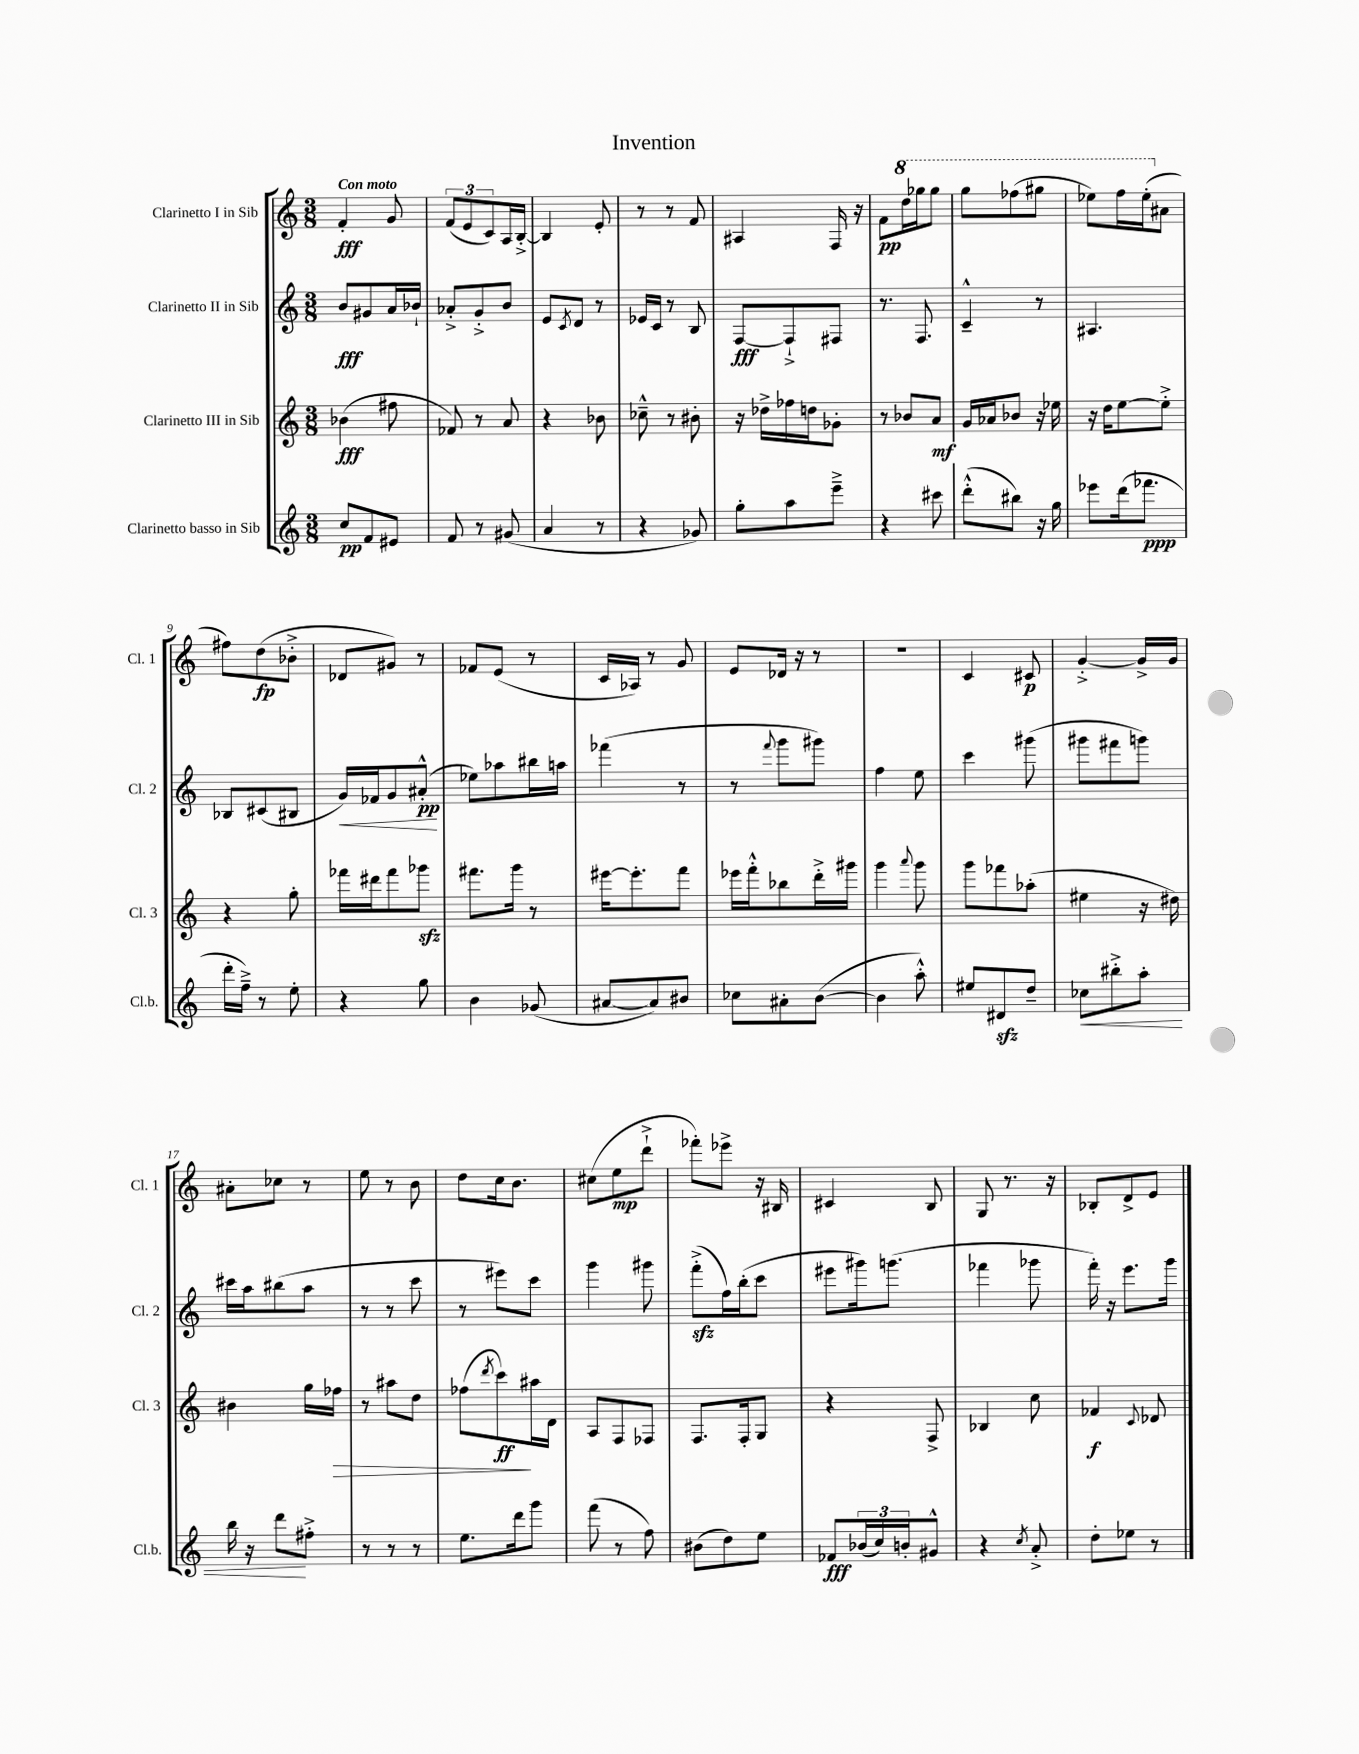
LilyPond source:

\header { title = "Invention" }
<<
\new StaffGroup <<
\new Staff = "s0" \with { instrumentName = "Clarinetto I in Sib" shortInstrumentName = "Cl. 1" } {
    \clef treble \key c \major \numericTimeSignature \time 3/8 \tempo "Con moto"
    f'4-.\fff g'8 |
    \tuplet 3/2 { f'8( e'8 c'8) } a16 b16~-.-> |
    b4 e'8-. |
    r8 r8 f'8 |
    ais4 f16 r16 |
    f'8\pp \ottava #1 d'''16 ges'''16 ges'''8 |
    g'''8 fes'''8( gis'''8 |
    ees'''8) f'''16 ees'''16-.( \ottava #0 ais'8 |
    fis''8) d''8\fp( bes'8-.-> |
    des'8 gis'8) r8 |
    fes'8 e'8( r8 |
    c'16 aes16) r8 g'8 |
    e'8 des'16 r16 r8 |
    R4. |
    c'4 cis'8\p |
    g'4~-.-> g'16-> g'16 |
    ais'8-. ces''8 r8 |
    e''8 r8 b'8 |
    d''8 c''16 b'8. |
    cis''8( e''8\mp d'''8-!-> |
    fes'''8-.) ees'''8-> r16 bis16 |
    cis'4 b8 |
    g8 r8. r16 |
    bes8-. d'8-> e'8 \bar "|." |
}
\new Staff = "s1" \with { instrumentName = "Clarinetto II in Sib" shortInstrumentName = "Cl. 2" } {
    \clef treble \key c \major \numericTimeSignature \time 3/8
    b'8\fff gis'8 a'16 bes'16-! |
    aes'8-.-> g'8-.-> b'8 |
    e'8 \acciaccatura { c'8 } d'8 r8 |
    ees'16 c'16 r8 b8 |
    f8~\fff f8-!-> fis8 |
    r8. f8. |
    c'4---^ r8 |
    ais4. |
    bes8 cis'8( bis8 |
    g'16\<) fes'16 g'8 ais'8-.-^\pp\!( |
    ees''8) aes''8 bis''16 a''16 |
    fes'''4( r8 |
    r8 \appoggiatura { f'''8 } g'''8 gis'''8) |
    f''4 e''8 |
    c'''4 gis'''8( |
    gis'''8 fis'''8 g'''8) |
    cis'''16 a''16 bis''8( a''8 |
    r8 r8 c'''8 |
    r8 eis'''8) c'''8 |
    g'''4 gis'''8 |
    f'''8-.->\sfz( f''16) b''16-.( c'''8 |
    eis'''8 gis'''16) g'''8.( |
    fes'''4 ges'''8 |
    f'''16-.) r16 e'''8. g'''16 \bar "|." |
}
\new Staff = "s2" \with { instrumentName = "Clarinetto III in Sib" shortInstrumentName = "Cl. 3" } {
    \clef treble \key c \major \numericTimeSignature \time 3/8
    bes'4\fff( fis''8 |
    fes'8) r8 a'8 |
    r4 bes'8 |
    ces''8---^ r8 bis'8-. |
    r16 des''16-> fes''16 d''16 ges'8-. |
    r8 bes'8 a'8\mf |
    g'16 aes'16 bes'8 r16 ees''16 |
    r16 d''16 e''8~ e''8-.-> |
    r4 g''8-. |
    fes'''16 dis'''16 fes'''8 ges'''8\sfz |
    fis'''8. g'''16 r8 |
    eis'''16~ eis'''8.-. f'''8 |
    ees'''16 f'''16-.-^ bes''8 d'''16-.-> gis'''16 |
    g'''4 \appoggiatura { a'''8 } g'''8 |
    g'''8 fes'''8 aes''8-.( |
    eis''4 r16 dis''16) |
    bis'4 g''16 fes''16\> |
    r8 ais''8 d''8 |
    fes''8( \acciaccatura { d'''8 } c'''8\ff\!) ais''16 d'16 |
    a8 f8 fes8 |
    f8. f16-. g8 |
    r4 f8-> |
    bes4 c''8 |
    fes'4\f \appoggiatura { c'8 } des'8 \bar "|." |
}
\new Staff = "s3" \with { instrumentName = "Clarinetto basso in Sib" shortInstrumentName = "Cl.b." } {
    \clef treble \key c \major \numericTimeSignature \time 3/8
    c''8\pp f'8 eis'8 |
    f'8 r8 gis'8( |
    a'4 r8 |
    r4 ges'8) |
    g''8-. a''8 e'''8---> |
    r4 cis'''8 |
    d'''8-.-^( bis''8) r16 g''16 |
    ees'''8 d'''16( fes'''8.\ppp |
    d'''16-. f''16--->) r8 e''8-. |
    r4 g''8 |
    b'4 ges'8( |
    ais'8~ ais'8) bis'8 |
    ces''8 ais'8-. b'8~( |
    b'4 a''8-.-^) |
    eis''8 dis'8\sfz d''8-- |
    ces''8\< bis''8-.-> a''8-. |
    b''16 r16 d'''8\! fis''8-.-> |
    r8 r8 r8 |
    e''8. d'''16 g'''8 |
    f'''8( r8 f''8) |
    bis'8( d''8) e''8 |
    fes'8\fff \tuplet 3/2 { bes'16( c''16) b'16-. } gis'8-^ |
    r4 \acciaccatura { c''8 } a'8-.-> |
    d''8-. ees''8 r8 \bar "|." |
}
>>
>>
